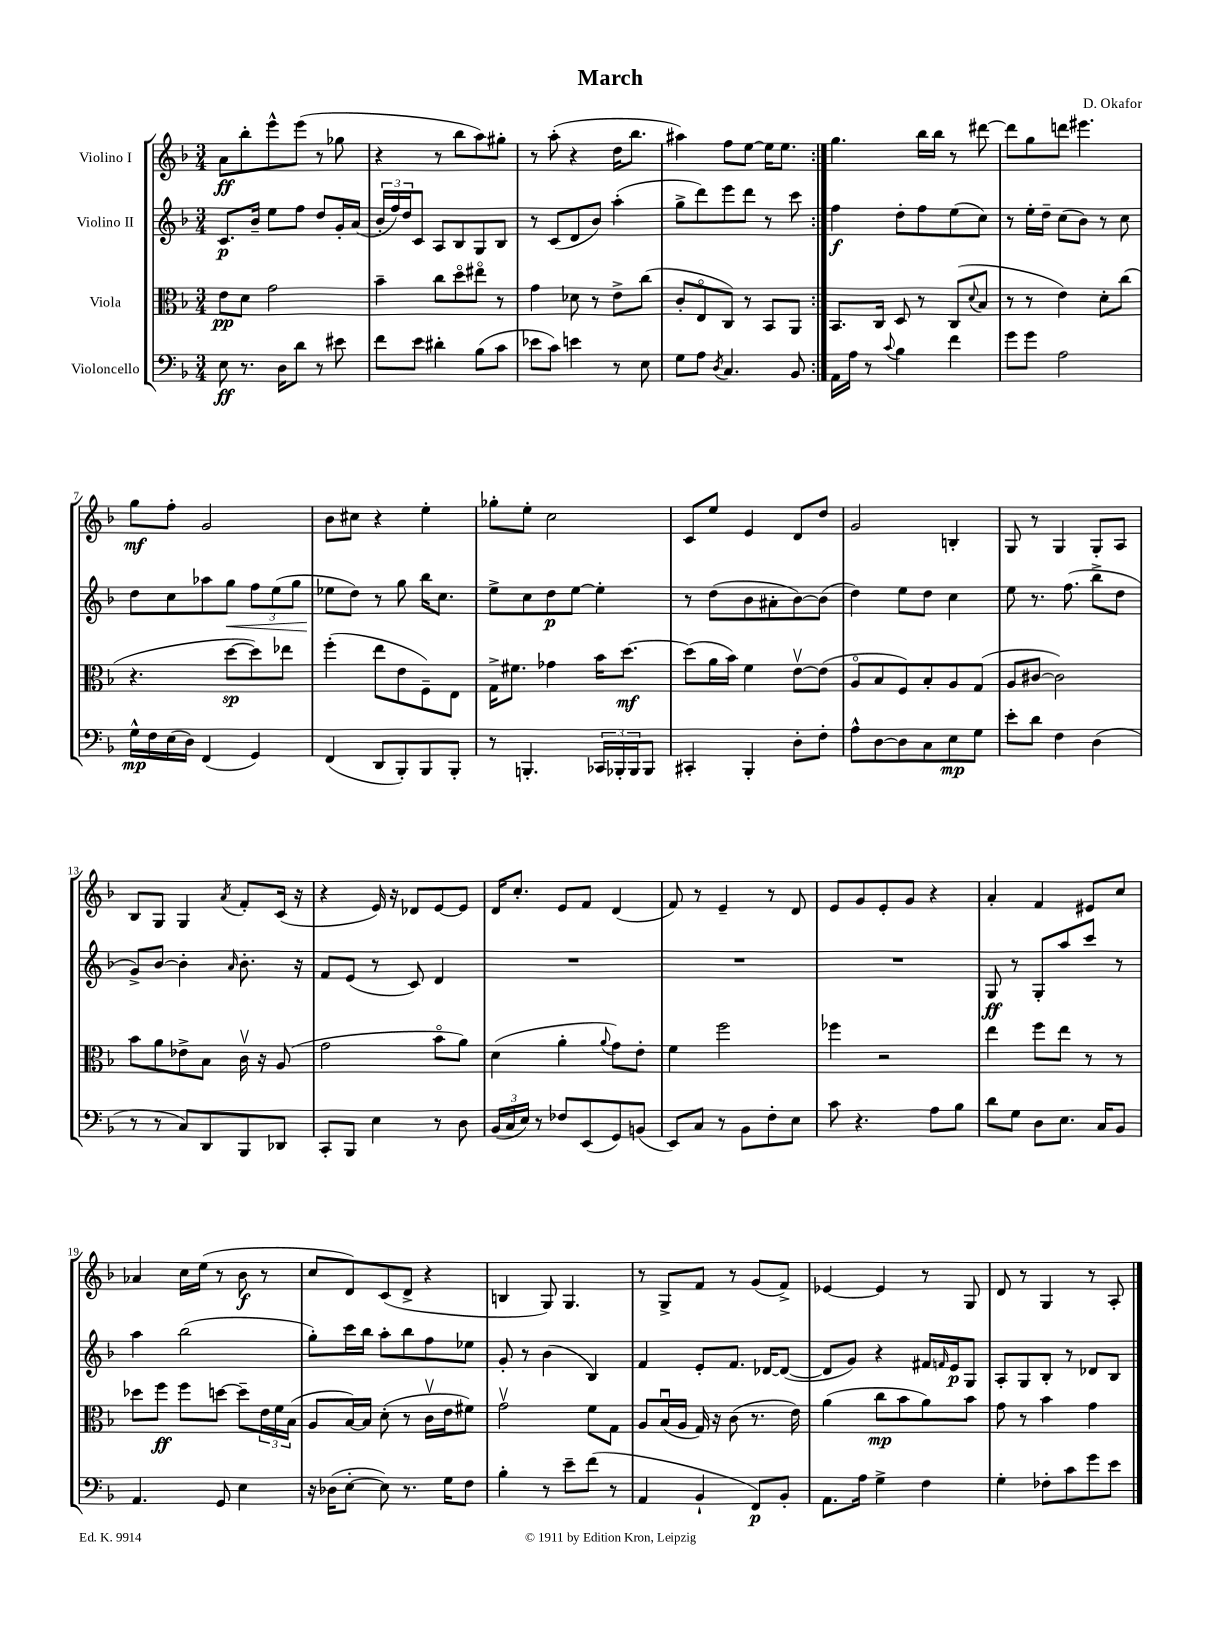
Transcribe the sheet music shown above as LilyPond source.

\header { title = "March" composer = "D. Okafor" }
<<
\new StaffGroup <<
\new Staff = "s0" \with { instrumentName = "Violino I" } {
    \clef treble \key f \major \numericTimeSignature \time 3/4
    \repeat volta 2 { a'8\ff bes''8-. e'''8-^ e'''8( r8 ges''8 |
    r4 r8 bes''8 a''8) gis''8-. |
    r8 a''8-.( r4 d''16 bes''8. |
    ais''4) f''8 e''8~ e''16 e''8. | }
    g''4. bes''16 bes''16 r8 dis'''8~ |
    dis'''8 g''8 d'''8 eis'''4. |
    g''8\mf f''8-. g'2 |
    bes'8 cis''8 r4 e''4-. |
    ges''8-. e''8-. c''2 |
    c'8 e''8 e'4 d'8 d''8 |
    g'2 b4-. |
    g8 r8 g4 g8-. a8 |
    bes8 g8 g4 \acciaccatura { a'8 } f'8-. c'16( r16 |
    r4 e'16) r16 des'8 e'8~ e'8 |
    d'16 c''8.-. e'8 f'8 d'4( |
    f'8) r8 e'4-- r8 d'8 |
    e'8 g'8 e'8-. g'8 r4 |
    a'4-. f'4 eis'8 c''8 |
    aes'4 c''16 e''16( r8 bes'8\f r8 |
    c''8 d'8) c'8( d'8-> r4 |
    b4 g8) g4. |
    r8 g8-> f'8 r8 g'8( f'8->) |
    ees'4~ ees'4 r8 g8 |
    d'8 r8 g4 r8 a8-. \bar "|." |
}
\new Staff = "s1" \with { instrumentName = "Violino II" } {
    \clef treble \key f \major \numericTimeSignature \time 3/4
    \repeat volta 2 { c'8.\p bes'16-- e''8 f''8 d''8 g'16-. a'16( |
    \tuplet 3/2 { bes'16-. f''16) d''16 } c'8 a8 bes8 g8 bes8 |
    r8 c'8( d'8 bes'8) a''4-.( |
    g''8-> d'''8) e'''8 d'''8 r8 c'''8 | }
    f''4\f d''8-. f''8 e''8( c''8) |
    r8 e''16-. d''16-- c''8( bes'8) r8 c''8 |
    d''8 c''8 aes''8 g''8\< \tuplet 3/2 { f''8 e''8( g''8 } |
    ees''8\! d''8) r8 g''8 bes''16 c''8. |
    e''8-> c''8 d''8\p e''8~ e''4-. |
    r8 d''8( bes'8 ais'8-. bes'8~) bes'8( |
    d''4) e''8 d''8 c''4 |
    e''8 r8. f''8.( bes''8-> d''8 |
    g'8->) bes'8~ bes'4-. \grace { a'16 } bes'8.-. r16 |
    f'8 e'8( r8 c'8) d'4 |
    R2. |
    R2. |
    R2. |
    g8\ff r8 g8-. a''8 c'''8 r8 |
    a''4 bes''2( |
    g''8-.) c'''16 bes''16 a''8-. bes''8 f''8 ees''8 |
    g'8-. r8 bes'4( bes4) |
    f'4 e'8-. f'8. des'16~ des'8~( |
    des'8 g'8) r4 fis'16 \grace { f'16 } e'16\p g8 |
    a8-. g8 bes8-. r8 des'8 bes8 \bar "|." |
}
\new Staff = "s2" \with { instrumentName = "Viola" } {
    \clef alto \key f \major \numericTimeSignature \time 3/4
    \repeat volta 2 { e'8\pp d'8 g'2 |
    bes'4-- c''8 d''8\flageolet eis''8\flageolet r8 |
    g'4 des'8 r8 e'8-> c''8( |
    c'8-. e8\flageolet c8) r8 bes,8 a,8 | }
    bes,8. c16 d8 r8 c8( \appoggiatura { d'8 } bes8 |
    r8 r8 e'4) d'8-. c''8( |
    r4. d''8~\sp d''8) ees''8 |
    f''4-.( e''8 e'8 f8--) e8 |
    g16-> fis'8. ges'4 bes'16 d''8.~\mf |
    d''8( a'16 bes'16) f'4 e'8~\upbow e'8( |
    a8\flageolet bes8 f8) bes8-. a8 g8( |
    a8 cis'8~ cis'2) |
    bes'8 a'8 ees'8-> bes8 c'16\upbow r16 a8( |
    g'2 bes'8\flageolet a'8) |
    d'4( a'4-. \appoggiatura { a'8 } g'8) e'8-. |
    f'4 f''2 |
    fes''4 r2 |
    e''4 f''8 e''8 r8 r8 |
    des''8 f''8\ff f''8 d''8~ d''8-- \tuplet 3/2 { e'16 f'16 bes16( } |
    a8 bes16~) bes16 d'8-.( r8 c'16\upbow e'16 fis'8) |
    g'2\upbow f'8 g8 |
    a8 bes16\downbow( a16 g16) r16 c'8( r8. e'16) |
    a'4( c''8\mp bes'8 a'8) bes'8 |
    g'8 r8 bes'4 g'4 \bar "|." |
}
\new Staff = "s3" \with { instrumentName = "Violoncello" } {
    \clef bass \key f \major \numericTimeSignature \time 3/4
    \repeat volta 2 { e8\ff r8. d16 d'8 r8 eis'8 |
    f'8 e'8 dis'4-. bes8( c'8 |
    ees'8 c'8) e'4 r8 e8 |
    g8 a8 \acciaccatura { d8 } c4. bes,8 | }
    a,16 a16 r8 \appoggiatura { c'8 } bes4 f'4 |
    g'8 g'8 a2 |
    g16-^\mp f16 e16( d16) f,4( g,4) |
    f,4( d,8 bes,,8-.) bes,,8 bes,,8-. |
    r8 b,,4.-. \tuplet 3/2 { ces,16 bes,,16-. bes,,16 } bes,,8 |
    cis,4-. bes,,4-. d8-. f8-. |
    a8-^ d8~ d8 c8 e8\mp g8 |
    e'8-. d'8 f4 d4( |
    r8 r8 c8) d,8 bes,,8 des,8 |
    c,8-. bes,,8 e4 r8 d8 |
    \tuplet 3/2 { bes,16( c16 e16) } r8 fes8 e,8( g,8) b,8( |
    e,8) c8 r8 bes,8 f8-. e8 |
    c'8 r4. a8 bes8 |
    d'8 g8 d8 e8. c16 bes,8 |
    a,4. g,8 e4 |
    r16 des16( e8~-. e8) r8. g16 f8 |
    bes4-. r8 e'8-- f'8( r8 |
    a,4 bes,4-! f,8\p) bes,8-. |
    a,8. a16 g4-> f4 |
    g4-. fes8-. c'8 g'8 e'8 \bar "|." |
}
>>
>>
